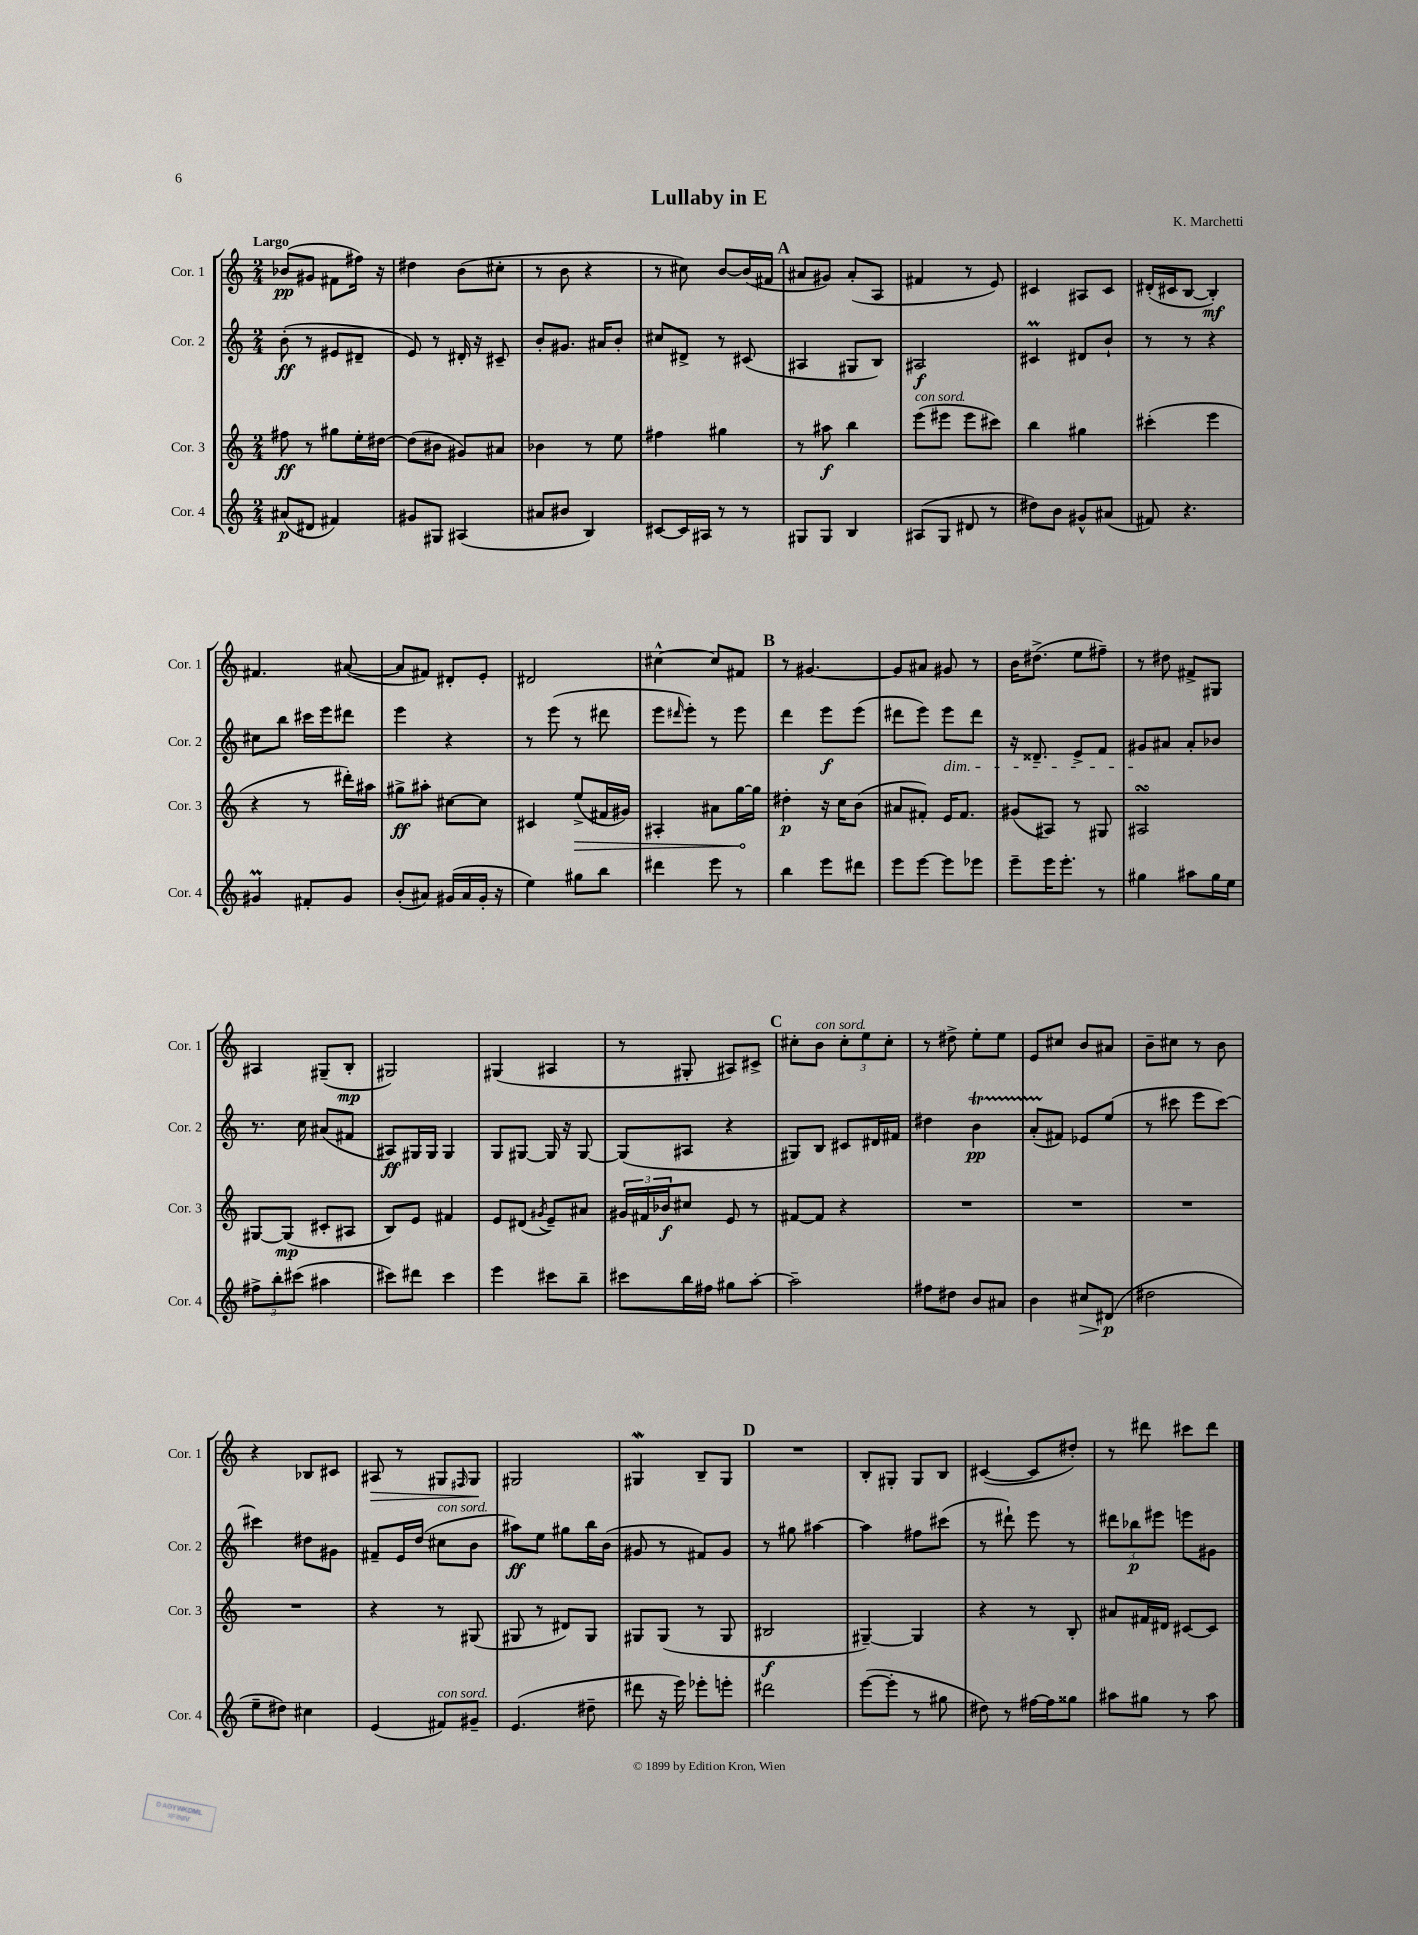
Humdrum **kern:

**kern	**dynam	**kern	**dynam	**kern	**dynam	**kern	**dynam
*part4	*part4	*part3	*part3	*part2	*part2	*part1	*part1
*staff4	*staff4	*staff3	*staff3	*staff2	*staff2	*staff1	*staff1
*I"Cor. 4	*	*I"Cor. 3	*	*I"Cor. 2	*	*I"Cor. 1	*
*I'Cor. 4	*	*I'Cor. 3	*	*I'Cor. 2	*	*I'Cor. 1	*
*clefG2	*	*clefG2	*	*clefG2	*	*clefG2	*
*k[]	*	*k[]	*	*k[]	*	*k[]	*
*M2/4	*	*M2/4	*	*M2/4	*	*M2/4	*
=1	=1	=1	=1	=1	=1	=1	=1
!	!	!	!	!	!	!LO:TX:a:B:t=Largo	!
(8a#X/L	p	8ff#X\	ff	(8b'\	ff	(8b-X/L	pp
8d#X/J	.	8r	.	8r	.	8g#X/J	.
4f#X/)	.	8gg#X\L	.	8e#X/L	.	8f#X\L	.
.	.	16ee'\L	.	8d#X~/J	.	16ff#X\Jk)	.
.	.	[16dd#X\JJ	.	.	.	16r	.
=2	=2	=2	=2	=2	=2	=2	=2
8g#X/L	.	(8dd#\L]	.	8e/)	.	4dd#X\	.
8G#X/J	.	8b#X\J	.	8r	.	.	.
(4A#X/	.	8g#X/L)	.	16d#X'/	.	(8b\L	.
.	.	.	.	16r	.	.	.
.	.	8a#X/J	.	8c#X~/	.	8cc#X'\J	.
=3	=3	=3	=3	=3	=3	=3	=3
8a#X/L	.	4b-X\	.	8b'/L	.	8r	.
8b#X/J	.	.	.	8.g#X/J	.	8b\	.
4B/)	.	8r	.	.	.	4r	.
.	.	.	.	16a#X/KL	.	.	.
.	.	8ee\	.	8b'/J	.	.	.
=4	=4	=4	=4	=4	=4	=4	=4
[8c#X/L	.	4ff#X\	.	8cc#X/L	.	8r	.
16c#/L]	.	.	.	8d#X^/J	.	8cc#X\)	.
16A#X/JJ	.	.	.	.	.	.	.
8r	.	4gg#X\	.	8r	.	[8b/L	.
8r	.	.	.	(8c#X/	.	(16b/L]	.
.	.	.	.	.	.	16f#X/JJ	.
!!LO:REH:place=s1:t=A
=5	=5	=5	=5	=5	=5	=5	=5
8G#X/L	.	8r	.	4A#X/	.	8a#X/L	.
8G#/J	.	8aa#X\	f	.	.	8g#X/J)	.
4B/	.	4bb\	.	8G#X/L	.	(8a#'/L	.
.	.	.	.	8B/J)	.	8A/J	.
=6	=6	=6	=6	=6	=6	=6	=6
!	!	!LO:TX:a:i:t=con sord.	!	!	!	!	!
(8A#X/L	.	(8eee\L	.	2A#X/	f	4f#X/	.
8G/J	.	8eee#X\J	.	.	.	.	.
8d#X/	.	8eee#\L	.	.	.	8r	.
8r	.	8ccc#X\J)	.	.	.	8e/)	.
=7	=7	=7	=7	=7	=7	=7	=7
8dd#X\L)	.	4bb\	.	4c#Xm/	.	4c#X/	.
8b\J	.	.	.	.	.	.	.
8g#X^^/L	.	4gg#X\	.	8d#X/L	.	8A#X/L	.
(8a#X/J	.	.	.	8b`/J	.	8c#/J	.
=8	=8	=8	=8	=8	=8	=8	=8
8f#X/)	.	(4ccc#X'\	.	8r	.	(16d#X'/LL	.
.	.	.	.	.	.	16c#X/J	.
4.r	.	.	.	8r	.	[8B/J	.
.	.	4eee\	.	4r	.	4B'/])	mf
!!LO:LB:g=z
=9	=9	=9	=9	=9	=9	=9	=9
4g#Xm/	.	4r	.	8cc#X\L	.	4.f#X/	.
.	.	.	.	8bb\J	.	.	.
8f#X'/L	.	8r	.	16ccc#X\LL	.	.	.
.	.	.	.	16eee\J	.	.	.
8g#/J	.	16ddd#X'\LL)	.	8ddd#X\J	.	([8a#X/	.
.	.	16aa#X\JJ	.	.	.	.	.
=10	=10	=10	=10	=10	=10	=10	=10
(8b'/L	.	8gg#X^\L	ff	4eee\	.	8a#/L]	.
8a#X/J)	.	8aa#X'\J	.	.	.	8f#X/J)	.
(16g#X/LL	.	[8cc#X\L	.	4r	.	8d#X'/L	.
16a#/	.	.	.	.	.	.	.
16g#'/JJ	.	8cc#\J]	.	.	.	8e'/J	.
16r	.	.	.	.	.	.	.
=11	=11	=11	=11	=11	=11	=11	=11
4ee\)	.	4c#X/	.	8r	.	2d#X/	.
.	.	.	.	(8eee\	.	.	.
!	!	!	!LO:HP:b	!	!	!	!
8gg#X\L	.	(8ee^/L	>	8r	.	.	.
8bb\J	.	16f#X/L	.	8ddd#X\	.	.	.
.	.	16g#X/JJ)	.	.	.	.	.
=12	=12	=12	=12	=12	=12	=12	=12
4ddd#X\	.	4A#X'/	.	8eee\L	.	[4cc#X^^\	.
.	.	.	.	16qqddd#X/	.	.	.
.	.	.	.	8eee'\J)	.	.	.
8eee\	.	8a#X\L	.	8r	.	8cc#/L]	.
8r	.	[16gg\L	.	8eee\	.	8f#X/J	.
.	.	16gg\JJ]	]	.	.	.	.
!!LO:REH:place=s1:t=B
=13	=13	=13	=13	=13	=13	=13	=13
4bb\	.	4dd#X'\	p	4ddd\	.	8r	.
.	.	.	.	.	.	[4.g#X/	.
8eee\L	.	16r	.	8eee\L	f	.	.
.	.	16cc\KL	.	.	.	.	.
8ddd#X\J	.	(8b\J	.	(8eee\J	.	.	.
=14	=14	=14	=14	=14	=14	=14	=14
8eee\L	.	8a#X/L	.	8ddd#X\L	.	8g#/L]	.
[8eee\J	.	8f#X'/J)	.	8eee\J)	.	8a#X/J	.
!	!	!	!	!LO:TX:b:i:t=dim.	!	!	!
8eee\L]	.	16e/KL	.	8eee\L	.	8g#X/	.
.	.	8.f#/J	.	.	.	.	.
8eee-X\J	.	.	.	8ddd#\J	.	8r	.
=15	=15	=15	=15	=15	=15	=15	=15
8eee~\L	.	(8g#X/L	.	16r	.	16b\KL	.
.	.	.	.	8.d##X~/	.	(8.dd#X^\J	.
16eee\K	.	8A#X/J)	.	.	.	.	.
8.eee'\J	.	.	.	.	.	.	.
.	.	8r	.	8e^/L	.	8ee\L	.
8r	.	8G#X/	.	8f/J	.	8ff#X~\J)	.
=16	=16	=16	=16	=16	=16	=16	=16
4gg#X\	.	2A#XsSsS/	.	8g#X/L	.	8r	.
.	.	.	.	8a#X/J	.	8dd#X\	.
8aa#X\L	.	.	.	8a#'/L	.	8f#X^/L	.
16gg#\L	.	.	.	8b-X/J	.	8G#X/J	.
16ee\JJ	.	.	.	.	.	.	.
!!LO:LB:g=z
=17	=17	=17	=17	=17	=17	=17	=17
12ff#X^\L	.	[8G#X/L	.	8.r	.	4A#X/	.
12bb'\	.	.	.	.	.	.	.
.	.	(8G#/J]	mp	.	.	.	.
(12ccc#X\J	.	.	.	.	.	.	.
.	.	.	.	16cc\	.	.	.
4aa#X\	.	8c#X'/L	.	(8a#X/L	.	(8G#X~/L	.
.	.	8A#X/J	.	8f#X/J	.	8B'/J	mp
=18	=18	=18	=18	=18	=18	=18	=18
8ccc#X\L)	.	8B/L)	.	8A#X/L)	ff	2G#X/)	.
8ddd#X\J	.	8e/J	.	16G#X/L	.	.	.
.	.	.	.	16G#/JJ	.	.	.
4ccc#\	.	4f#X/	.	4G#/	.	.	.
=19	=19	=19	=19	=19	=19	=19	=19
4eee\	.	8e/L	.	8G/L	.	(4G#X/	.
.	.	(8d#X/J	.	[8G#X/J	.	.	.
.	.	8qg#X/	.	.	.	.	.
8ccc#X\L	.	8e~/L)	.	16G#/]	.	4A#X/	.
.	.	.	.	16r	.	.	.
8bb~\J	.	8a#X/J	.	[8G#/	.	.	.
=20	=20	=20	=20	=20	=20	=20	=20
8ccc#X\L	.	24g#X/LL	.	(8G#/L]	.	8r	.
.	.	24f#X/	.	.	.	.	.
.	.	24b-X/J	f	.	.	.	.
16bb\L	.	8cc#X/J	.	8A#X/J	.	8G#X'/	.
16ff#X\JJ	.	.	.	.	.	.	.
8gg#X\L	.	8e/	.	4r	.	8A#X/L)	.
[8aa'\J	.	8r	.	.	.	8c#X^/J	.
!!LO:REH:place=s1:t=C
=21	=21	=21	=21	=21	=21	=21	=21
2aa~\]	.	[8f#X/L	.	8G#X/L)	.	8cc#X'\L	.
!	!	!	!	!	!	!LO:TX:a:i:t=con sord.	!
.	.	8f#/J]	.	8B/J	.	8b\J	.
.	.	4r	.	8c#X/L	.	12cc#'\L	.
.	.	.	.	.	.	12ee\	.
.	.	.	.	16d#X/L	.	.	.
.	.	.	.	.	.	12cc#'\J	.
.	.	.	.	16f#X/JJ	.	.	.
=22	=22	=22	=22	=22	=22	=22	=22
8ff#X\L	.	2r	.	4dd#X\	.	8r	.
8dd#X\J	.	.	.	.	.	8dd#X^\	.
8b/L	.	.	.	4bt\	pp	8ee'\L	.
8a#X/J	.	.	.	.	.	8ee\J	.
=23	=23	=23	=23	=23	=23	=23	=23
4b\	.	2r	.	(8aTTT'/L	.	8e/L	.
.	.	.	.	8f#X/J)	.	8cc#X/J	.
!	!LO:HP:b	!	!	!	!	!	!
8cc#X/L	>	.	.	8e-X/L	.	8b/L	.
(8d#X/J	p	.	.	(8ee/J	.	8a#X/J	.
.	]	.	.	.	.	.	.
=24	=24	=24	=24	=24	=24	=24	=24
2dd#X\	.	2r	.	8r	.	8b~\L	.
.	.	.	.	8ccc#X\	.	8cc#X\J	.
.	.	.	.	8eee\L	.	8r	.
.	.	.	.	[8ccc#\J)	.	8b\	.
!!LO:LB:g=z
=25	=25	=25	=25	=25	=25	=25	=25
8ee~\L	.	2r	.	4ccc#X\]	.	4r	.
8dd#X\J)	.	.	.	.	.	.	.
4cc#X\	.	.	.	8dd#X\L	.	8B-X/L	.
.	.	.	.	8g#X\J	.	8c#X/J	.
=26	=26	=26	=26	=26	=26	=26	=26
!	!	!	!	!	!	!	!LO:HP:b
(4e/	.	4r	.	8f#X~/L	.	8A#X/	>
.	.	.	.	16e/L	.	8r	.
.	.	.	.	(16dd/JJ	.	.	.
!	!	!	!	!LO:TX:a:i:t=con sord.	!	!	!
!LO:TX:a:i:t=con sord.	!	!	!	!	!	!	!
8f#X/L)	.	8r	.	8cc#X\L	.	8G#X/L	.
.	.	.	.	.	.	16qqF#X/	.
8g#X~/J	.	(8G#X/	.	8b\J	.	8G#/J	.
.	.	.	.	.	.	.	]
=27	=27	=27	=27	=27	=27	=27	=27
(4.e/	.	8G#X/	.	8aa#X\L)	ff	2G#X/	.
.	.	8r	.	8ee\J	.	.	.
.	.	8d#X/L)	.	8gg#X\L	.	.	.
8dd#X~\	.	8G#/J	.	16bb\L	.	.	.
.	.	.	.	(16b\JJ	.	.	.
=28	=28	=28	=28	=28	=28	=28	=28
8ddd#X\	.	8G#X/L	.	8g#X/	.	4G#XW/	.
16r	.	(8G#/J	.	8r	.	.	.
16eee\)	.	.	.	.	.	.	.
8eee-X'\L	.	8r	.	8f#X/L)	.	8B~/L	.
8eeen'\J	.	8G#/	.	8g#/J	.	8G#/J	.
!!LO:REH:place=s1:t=D
=29	=29	=29	=29	=29	=29	=29	=29
2ddd#X\	.	2B#X/	f	8r	.	2r	.
.	.	.	.	8gg#X\	.	.	.
.	.	.	.	[4aa#X\	.	.	.
=30	=30	=30	=30	=30	=30	=30	=30
([8eee\L	.	[4G#X~/)	.	4aa#\]	.	8B'/L	.
8eee'\J]	.	.	.	.	.	8G#X'/J	.
8r	.	4G#/]	.	8ff#X\L	.	8G#/L	.
8gg#X\	.	.	.	(8ccc#X\J	.	8B/J	.
=31	=31	=31	=31	=31	=31	=31	=31
8dd#X\)	.	4r	.	8r	.	([4c#X/	.
8r	.	.	.	8ddd#X`\)	.	.	.
[16ff#X\LL	.	8r	.	8eee\	.	8c#/L]	.
16ff#\J]	.	.	.	.	.	.	.
8gg##X\J	.	8B'/	.	8r	.	8dd#X'/J)	.
=32	=32	=32	=32	=32	=32	=32	=32
8aa#X\L	.	8a#X/L	.	12ddd#X\L	.	8r	.
.	.	.	.	12bb-X\	p	.	.
8gg#X\J	.	16f#X/L	.	.	.	8ddd#X\	.
.	.	.	.	12eee#X\J	.	.	.
.	.	16d#X/JJ	.	.	.	.	.
8r	.	[8c#X/L	.	8eeen\L	.	8ccc#X\L	.
8aa#\	.	8c#/J]	.	8g#X\J	.	8ddd#\J	.
==	==	==	==	==	==	==	==
*-	*-	*-	*-	*-	*-	*-	*-
